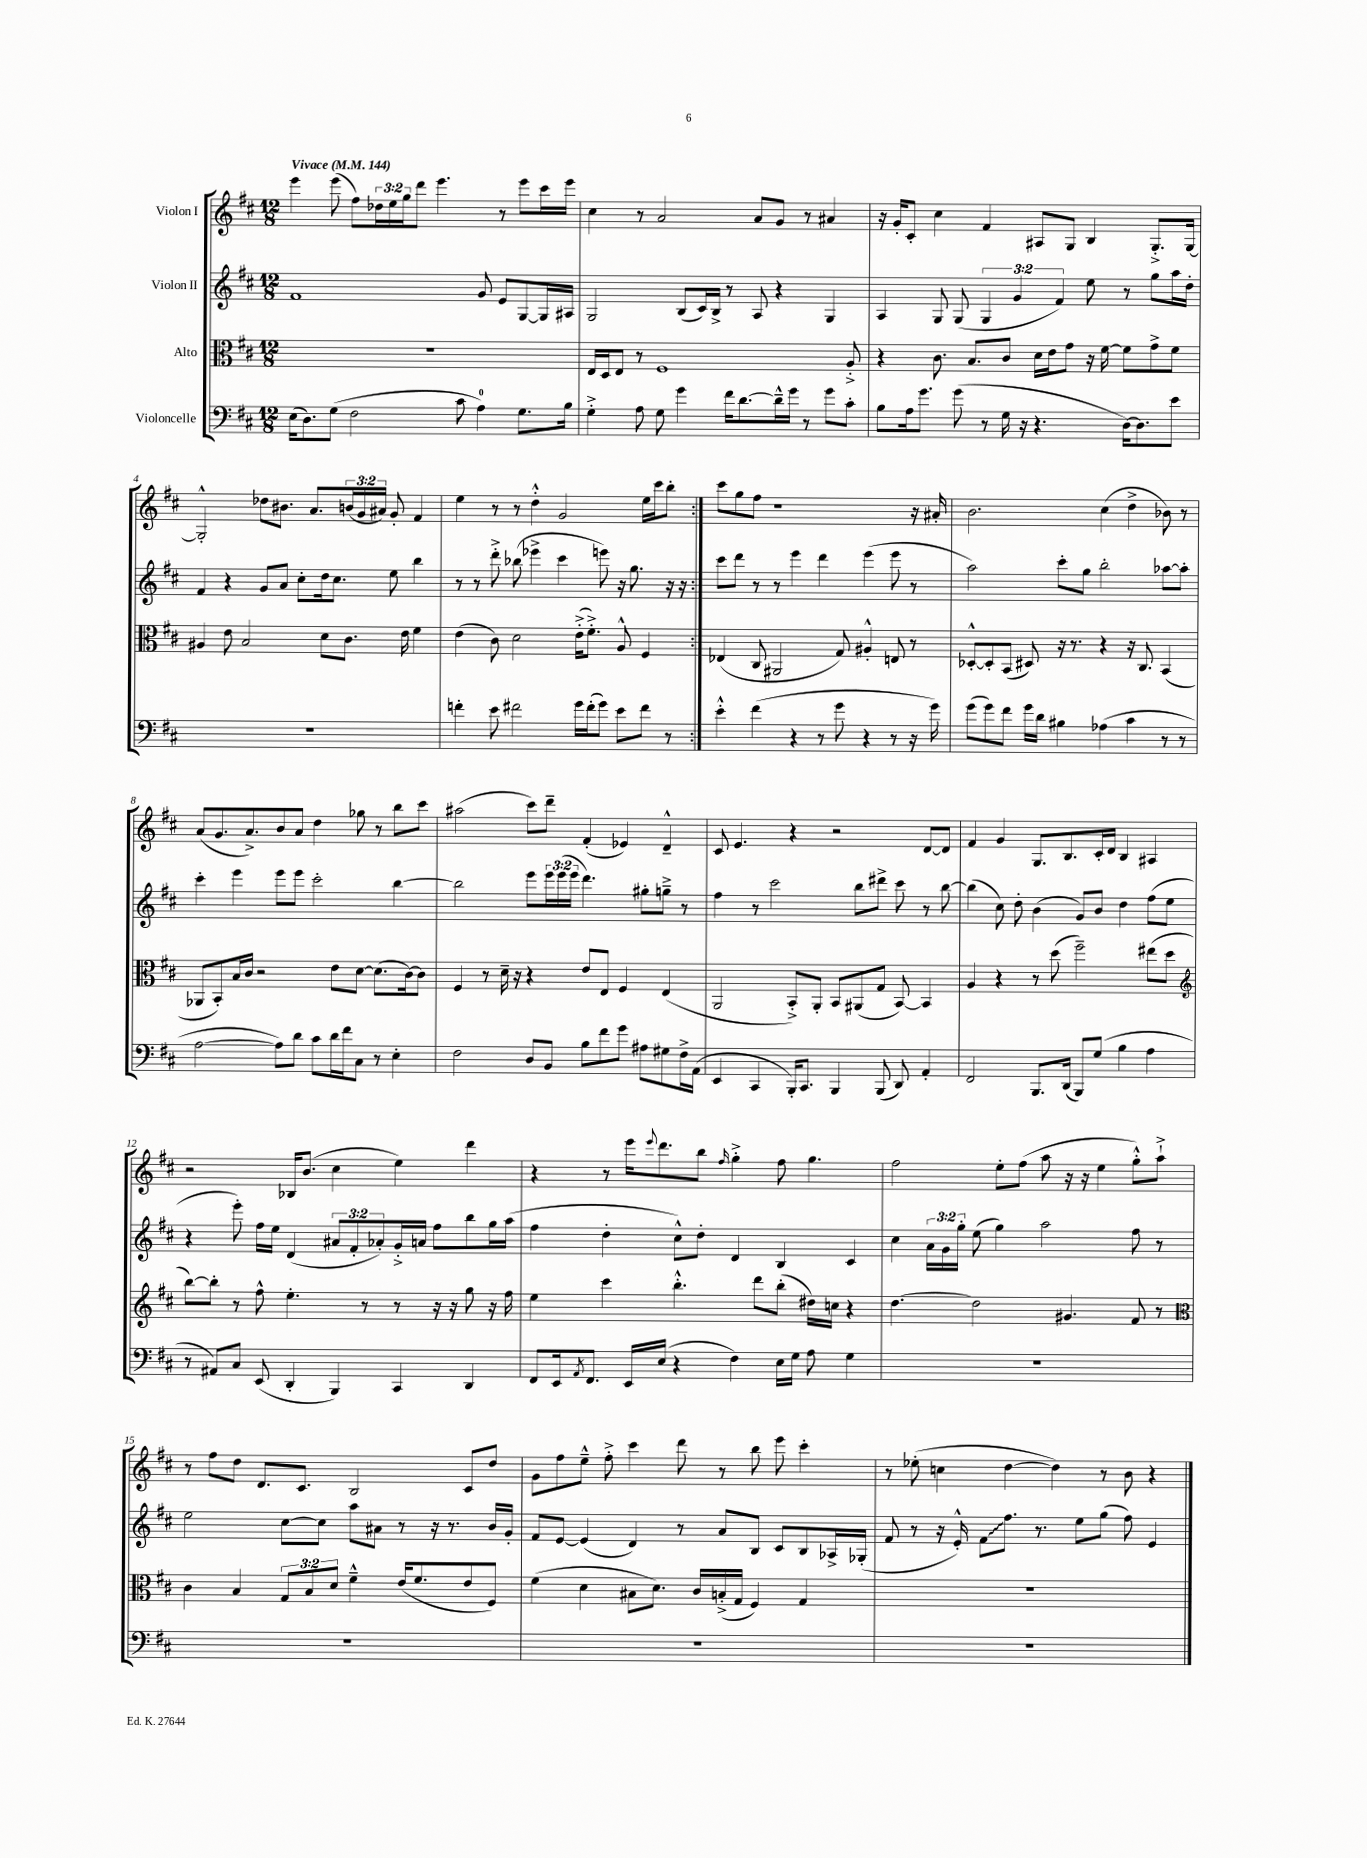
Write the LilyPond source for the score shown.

<<
\new StaffGroup <<
\new Staff = "s0" \with { instrumentName = "Violon I" } {
    \clef treble \key d \major \numericTimeSignature \time 12/8 \override Staff.TupletNumber.text = #tuplet-number::calc-fraction-text \tempo "Vivace" 4 = 144
    \repeat volta 2 { e'''4 e'''8( fis''8) \tuplet 3/2 { des''16 e''16 g''16 } d'''8 e'''4. r8 e'''8 cis'''16 e'''16 |
    cis''4 r8 a'2 a'8 g'8 r8 ais'4 |
    r16 g'16-. cis'8-. cis''4 fis'4 ais8 g8 b4 g8.-.-> g16~ |
    g2-.-^ des''8 bis'8. a'8. \tuplet 3/2 { b'16( g'16 ais'16) } g'8-. fis'4 |
    e''4 r8 r8 d''4-.-^ g'2 e''16 cis'''16 b''8-. | }
    cis'''8 g''8 fis''8 r1 r16 ais'16-. |
    b'2. cis''4( d''4-> bes'8) r8 |
    a'8( g'8. a'8.->) b'8 a'8 d''4 ges''8 r8 b''8 cis'''8 |
    ais''2( cis'''8) d'''8-- fis'4-.( ees'4) d'4---^ |
    cis'8 e'4. r4 r2 d'8~ d'8 |
    fis'4 g'4 g8. b8. cis'16-. d'16 b4 ais4 |
    r2 bes16 b'8.( cis''4 e''4) d'''4 |
    r4 r8 e'''16 \appoggiatura { e'''8 } d'''8. b''8 \grace { fis''16 } g''4-.-> fis''8 g''4. |
    fis''2 e''8-. fis''8( a''8 r16 r16 e''4 g''8-.-^) a''8-!-> |
    r8 fis''8 d''8 d'8. cis'8. b2 cis'8 d''8 |
    g'8 fis''8 e''8---^ fis''8-.-> cis'''4 d'''8 r8 b''8 e'''8 cis'''4-. |
    r8 ees''8-.( c''4 d''4~ d''4) r8 b'8 r4 \bar "|." |
}
\new Staff = "s1" \with { instrumentName = "Violon II" } {
    \clef treble \key d \major \numericTimeSignature \time 12/8 \override Staff.TupletNumber.text = #tuplet-number::calc-fraction-text
    \repeat volta 2 { fis'1 g'8 e'8 g8~ g16 ais16 |
    g2 b8( cis'16) b16-> r8 a8 r4 g4 |
    a4 g8 g8( \tuplet 3/2 { g4 g'4 fis'4) } e''8 r8 g''8 a''16 d''16-. |
    fis'4 r4 g'8 a'8 cis''8-. d''16 cis''8. e''8 b''4 |
    r8 r8 d'''8-.-> bes''8( ees'''4-> cis'''4 e'''8) r16 g''8. r16 r16 | }
    cis'''8 d'''8 r8 r8 e'''4 d'''4 e'''4( e'''8 r8 |
    a''2) cis'''8-. g''8 b''2-. aes''8~ aes''8-. |
    cis'''4-. e'''4 e'''8 e'''8 cis'''2-. b''4~ |
    b''2 e'''8 \tuplet 3/2 { e'''16 e'''16( e'''16 } d'''4.) gis''8-. g''8---> r8 |
    fis''4 r8 cis'''2 b''8 dis'''8-> cis'''8 r8 b''8~ |
    b''4( cis''8) d''8-. b'4( g'8) b'8 d''4 fis''8( e''8 |
    r4 e'''8-.) fis''16 e''16 d'4( \tuplet 3/2 { ais'8 fis'8-. aes'8-.) } g'16-.-> a'16 fis''8 b''8 g''16 a''16( |
    fis''4 d''4-. cis''8-^) d''8-. d'4 b4 cis'4 |
    cis''4 \tuplet 3/2 { a'16 g'16 g''16-. } e''8( g''4) a''2 fis''8 r8 |
    e''2 cis''8~ cis''8 a''8 ais'8 r8 r16 r8. b'16 g'16-. |
    fis'8 e'8~ e'4( d'4) r8 a'8 b8 cis'8 b8 aes16-> ges16-.( |
    fis'8 r8 r16 e'16-.-^) \once \override Glissando.style = #'zigzag fis'8\glissando fis''8. r8. e''8 g''8( fis''8) e'4 \bar "|." |
}
\new Staff = "s2" \with { instrumentName = "Alto" } {
    \clef alto \key d \major \numericTimeSignature \time 12/8 \override Staff.TupletNumber.text = #tuplet-number::calc-fraction-text
    \repeat volta 2 { R1. |
    e16 d16 e8 r8 fis1 a8-.-> |
    r4 cis'8. b8. cis'8 d'16 e'16 g'8 r16 fis'16~ fis'8 g'8-> fis'8 |
    ais4 e'8 b2 d'8 cis'8. e'16 fis'4 |
    e'4( cis'8) d'2 e'16-.->( fis'8.-.->) a8-^ fis4 | }
    ees4( cis8 ais,2 g8) ais4-.-^ e8 r8 |
    des8~-.-^ des8-. b,8( dis8) r16 r8. r4 r16 cis8. b,4( |
    aes,8 b,8-.) b16 cis'16 r2 e'8 d'8~ d'8.( cis'16~) cis'8 |
    fis4 r8 d'16-- r16 r4 e'8 e8 fis4 e4( |
    a,2 b,8-.->) a,8-. b,8 ais,8( g8 b,8~) b,4 |
    a4 r4 r8 d''8( fis''2--) eis''8( d''8 |
    \clef treble b''8~) b''8-. r8 fis''8-^ e''4.-. r8 r8 r16 r16 g''8 r16 fis''16 |
    e''4 cis'''4 b''4.-.-^ d'''8 b''8-.( dis''16) c''16 r4 |
    d''4.~ d''2 gis'4. fis'8 r8 |
    \clef alto cis'4 b4 \tuplet 3/2 { g8 b8 d'8 } fis'4---^ e'16( fis'8. e'8 fis8) |
    fis'4( d'4 bis8 d'8.) cis'16 b16-.->( g16 fis4) g4 |
    R1. \bar "|." |
}
\new Staff = "s3" \with { instrumentName = "Violoncelle" } {
    \clef bass \key d \major \numericTimeSignature \time 12/8
    \repeat volta 2 { e16( d8.) g8( fis2 cis'8 a4-0) g8. b16 |
    g4-.-> a8 g8 g'4 fis'16 d'8.~ d'16---^ g'16 r8 g'8 cis'8-. |
    b8 a16 g'8. g'8( r8 g16 r16 r4. d16~) d8. e'8 |
    R1. |
    f'4-. e'8 fis'2 g'16 fis'16-.( g'8) e'8 fis'8 r8 | }
    e'4-.-^ fis'4( r4 r8 g'8 r4 r8 r16 g'16) |
    g'8( g'8) fis'8 g'16 d'16 bis4 aes4( cis'4 r8 r8 |
    a2~ a8) d'8 cis'8 d'16 fis'16 cis8 r8 e4-. |
    fis2 d8 b,8 b8 fis'8 g'8 ais8 gis8 fis16-> a,16( |
    e,4 cis,4 b,,16-.) cis,8. b,,4 b,,8( d,8) a,4-. |
    fis,2 b,,8. d,16( b,,8) g8( b4 a4 |
    r8 ais,8) cis8 e,8( d,4-. b,,4) cis,4 d,4 |
    fis,8 e,16 \acciaccatura { a,8 } fis,8. e,16 e16( r4 fis4) e16 g16 a8 g4 |
    R1. |
    R1. |
    R1. |
    R1. \bar "|." |
}
>>
>>
